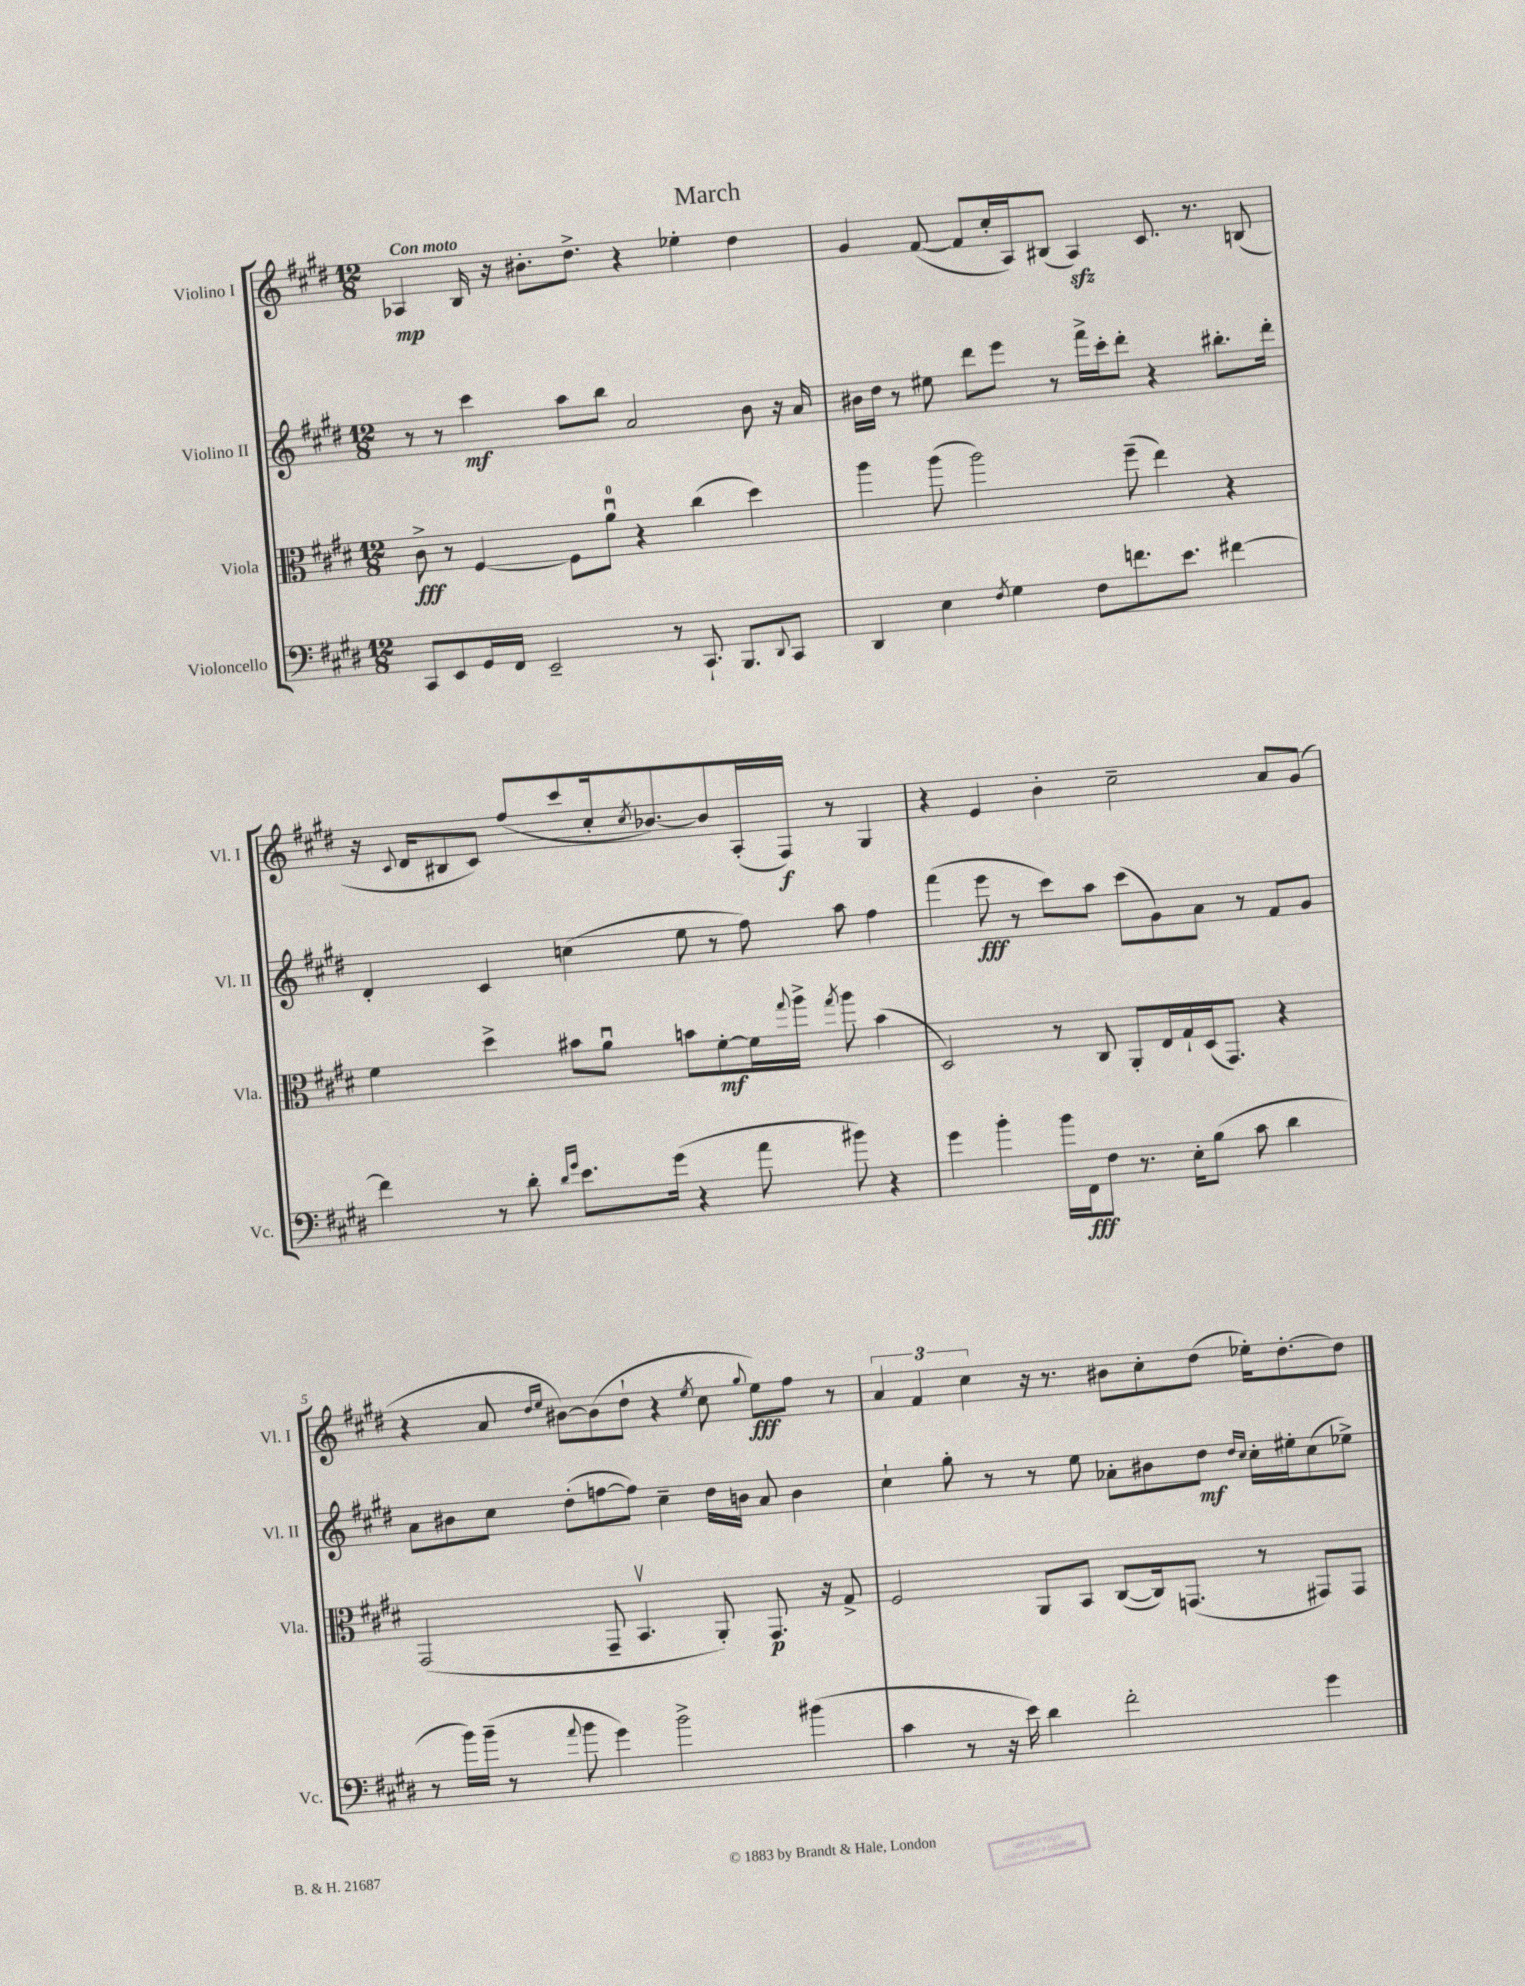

**kern	**kern	**kern	**kern
*staff4	*staff3	*staff2	*staff1
*clefF4	*clefC3	*clefG2	*clefG2
*k[f#c#g#d#]	*k[f#c#g#d#]	*k[f#c#g#d#]	*k[f#c#g#d#]
*M12/8	*M12/8	*M12/8	*M12/8
8CC#/L	8c#^\	8r	4A-/
8EE/	8r	8r	.
16GG#/L	[4F#/	4ccc#\	16B/
16FF#/JJ	.	.	16r
2EE~/	.	.	8.b#'\L
.	8F#\]L	8aa\L	.
.	.	.	8.dd#^\J
.	8au\J	8bb\J	.
.	4r	2a/	4r
8r	.	.	.
8.CC#`/	(4cc#\	.	4ee-'\
8.BBB/L	.	.	.
.	4dd#\)	8b\	4dd#\
8qqDD#/	.	.	.
8CC#/J	.	16r	.
.	.	16a/	.
=	=	=	=
4DD#/	4aa\	16b#\LL	4g#/
.	.	16dd#\JJ	.
.	.	8r	.
4E\	(8aa\	8ee#\	([8f#/
.	2aa\)	8ddd#\L	8f#/]L
8qF#/	.	.	.
4G#\	.	8eee\J	16cc#'/L
.	.	.	16A/J)
.	.	8r	(8B#/J
8F#\L	.	16fff#^\LL	4A/)
.	.	16ccc#'\J	.
8.f\	(8ff#~\	8ddd#'\J	.
.	4ee\)	4r	8.c#/
8.e\J	.	.	.
.	.	.	8.r
[4f#\	4r	8.bb#'\L	.
.	.	.	(8B/
.	.	16ddd#'\Jk	.
=	=	=	=
4f#\]	4f#\	4d#'/	16r
.	.	.	8qqc#/
.	.	.	16d#/LK
.	.	.	8B#/
8r	4dd#^\	4c#/	8c#/J)
8d#'\	.	.	(8ff#/L
16qqd#/LL	.	.	.
16qqg#/JJ	.	.	.
8.e\L	8b#\L	(4cc\	8ccc#/
.	8au\J	.	16cc#'/k
.	.	.	8qcc#/
(16g#\Jk	.	.	[8.b-/)
4r	8b\L	8ee\	.
.	[8f#'\	8r	8b-/]
8a\	16f#\]L	8ff#\)	(16A'/L
.	8qqgg#/	.	.
.	16aa^\JJ	.	16F#/JJ)
.	8qgg#/	.	.
8b#\)	8aa\	8aa\	8r
4r	(4b\	4ff#\	4G#/
=	=	=	=
4g#\	2D#/)	(4fff#\	4r
4b'\	.	8eee\	4e/
.	.	8r	.
16b\LL	8r	8ccc#\L)	4b'\
16FF#\J	.	.	.
8F#\J	8C#/	8aa\J	.
8.r	8AA'/L	(8ccc#\L	2cc#~\
.	16E/L	8g#\)	.
16E'\LK	16G#`/	.	.
(8B\J	(16D#/J	8a\J	.
.	8.GG#/J)	.	.
8c#\	.	8r	.
4d#\	4r	8f#/L	8a/L
.	.	8g#/J	(8g#/J
=	=	=	=
8r	(2GG#/	8a\L	4r
16b\LL)	.	8b#\	.
(16b~\JJ	.	.	.
8r	.	8cc#\J	8a/
.	.	.	16qqdd#/LL
8qqa/	.	.	16qqee/JJ
8b\	.	(8dd#'\L	[8b#\L)
4g#\)	8GG#~/	[8ff\	(8b#\]
.	4.BBv/	8ff\]J)	8dd#`\J
2b^\	.	4cc#~\	4r
.	.	.	8qee/
.	8AA'/)	16dd#\LL	8cc#\
.	.	16b\JJ	.
.	.	.	8qqgg#/
.	8.GG#/	8a/	8ee\L)
(4b#\	.	4b\	8ff#\J
.	16r	.	.
.	8G#^/	.	8r
=	=	=	=
4c#\	2F#/	4cc#`\	6a/
.	.	.	6f#/
8r	.	8gg#'\	.
.	.	.	6cc#\
16r	.	8r	.
16e\)	.	.	.
4d#\	8AA/L	8r	16r
.	.	.	8.r
.	8BB/J	8ee\	.
2f#'\	([8C#/L	8a-'\L	8b#\L
.	16C#/]k)	8b#\	8cc#'\
.	(8.GG/J	.	.
.	.	8dd#\J	(8dd#\J
.	.	16qqdd#/LL	.
.	.	16qqcc#/JJ	.
.	8r	16cc#'\LL	16ee-'\LK)
.	.	16ee#'\J	[8.dd#'\
4g#\	8GG#/L)	(8cc#\	.
.	8GG#/J	8ee-^\J)	8dd#\]J
==	==	==	==
*-	*-	*-	*-
